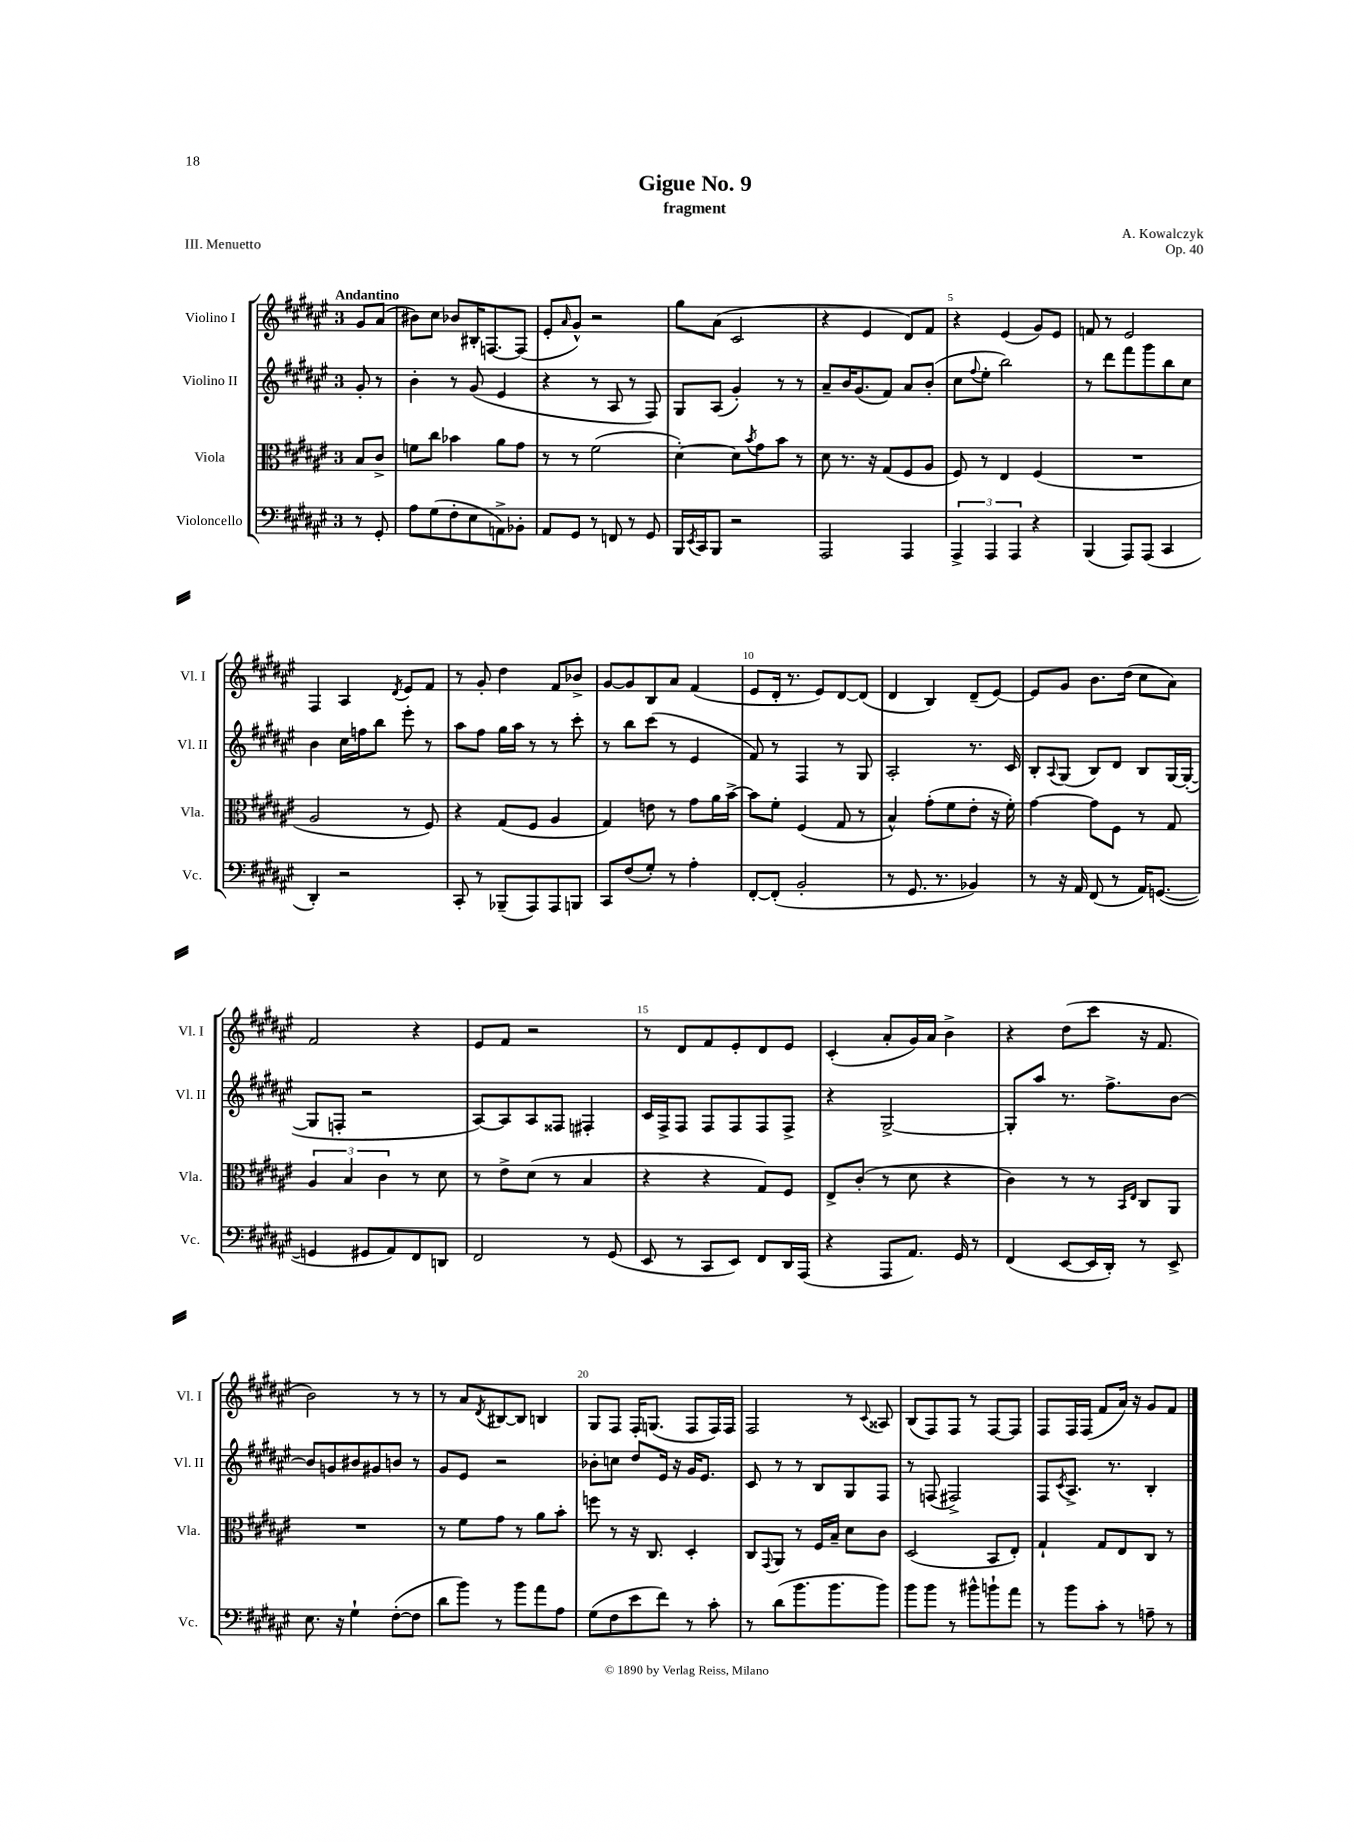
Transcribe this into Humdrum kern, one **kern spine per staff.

**kern	**kern	**kern	**kern
*part4	*part3	*part2	*part1
*staff4	*staff3	*staff2	*staff1
*I"Violoncello	*I"Viola	*I"Violino II	*I"Violino I
*I'Vc.	*I'Vla.	*I'Vl. II	*I'Vl. I
*clefF4	*clefC3	*clefG2	*clefG2
*k[f#c#g#d#a#e#]	*k[f#c#g#d#a#e#]	*k[f#c#g#d#a#e#]	*k[f#c#g#d#a#e#]
*M3/4	*M3/4	*M3/4	*M3/4
=	=	=	=
!	!	!	!LO:TX:a:B:t=Andantino
8r	8B/L	8g#'/	8g#/L
8GG#'/	8c#^/J	8r	(8a#/J
=1	=1	=1	=1
8A#\L	8fn\L	4b'\	8b#X\L)
(8G#\	8cc#\J	.	8cc#\J
8F#'\	4b-X\	8r	8b-X/L
8E#\	.	(8g#/	16B#X'/K
.	.	.	[8.Fn/
8AAn^\)	8a#\L	4e#/	.
8BB-X'\J	8g#\J	.	(8F/J]
=2	=2	=2	=2
8AA#/L	8r	4r	8e#'/L
.	.	.	16qqa#/
8GG#/J	8r	.	8g#^^/J)
8r	(2f#\	8r	2r
8FFn/	.	8A#/	.
8r	.	8r	.
8GG#/	.	8F#/)	.
=3	=3	=3	=3
16BBB/LL	[4d#'\)	8G#/L	8gg#\L
8qEE#/	.	.	.
16CC#/J	.	.	.
8BBB/J	.	(8A#/J	(8a#\J
2r	8d#\L]	4g#'/)	2c#/
.	8qb/	.	.
.	8g#\	.	.
.	8b\J	8r	.
.	8r	8r	.
=4	=4	=4	=4
2AAA#/	8d#\	8a#~/L	4r
.	8.r	16b/K	.
.	.	(8.g#/	.
.	.	.	4e#/
.	16r	.	.
.	(8G#/L	8f#/J)	.
4AAA#/	8F#/	8a#/L	8d#/L)
.	8A#/J	(8b'/J	8f#/J
=5	=5	=5	=5
6AAA#^/	8F#/)	8cc#\L	4r
.	.	8qqff#/	.
.	8r	8ee#'\J	.
6AAA#/	.	.	.
.	4E#/	2bb\)	(4e#/
6AAA#/	.	.	.
4r	(4F#/	.	8g#/L)
.	.	.	8e#/J
=6	=6	=6	=6
(4BBB/	2.r	8r	8fn/
.	.	8ddd#\L	8r
8AAA#/L)	.	8fff#\	2e#/
(8AAA#/J	.	8ggg#\	.
4CC#/	.	8bb\	.
.	.	8cc#\J	.
!!LO:LB:g=z
=7	=7	=7	=7
4DD#'/)	2A#/	4b\	4F#/
2r	.	16cc#\LL	4A#/
.	.	16ffn\J	.
.	.	8bb\J	.
.	.	.	8qd#/
.	8r	8eee#'\	8e#/L
.	8F#/)	8r	8f#/J
=8	=8	=8	=8
8CC#'/	4r	8aa#\L	8r
8r	.	8ff#\J	8g#'/
(8BBB-X~/L	(8G#/L	16gg#\LL	4dd#\
.	.	16aa#\JJ	.
8AAA#/)	8F#/J	8r	.
8AAA#/	4A#/	8r	8f#/L
8BBBn/J	.	8ccc#'\	8b-X^/J
=9	=9	=9	=9
8CC#/L	4G#/)	8r	[8g#/L
(8F#/	.	8bb\L	8g#/]
8G#'/J)	8en\	(8ccc#\J	8B/
8r	8r	8r	8a#/J
4A#'\	8g#\L	4e#/	(4f#/
.	16a#\L	.	.
.	[16b^\JJ	.	.
=10	=10	=10	=10
[8FF#'/L	8b\L]	8f#/)	8e#/L
(8FF#'/J]	8f#'\J	8r	16d#'/Jk
.	.	.	8.r
2BB'/	(4F#/	4F#/	.
.	.	.	8e#/L)
.	8G#/	8r	[8d#/
.	8r	8G#/	(8d#/J]
=11	=11	=11	=11
8r	4B^^/)	2A#'/	4d#/
8.GG#/	.	.	.
.	(8g#'\L	.	4B/)
8.r	.	.	.
.	8f#\	.	.
4BB-X/)	8e#'\J	8.r	(8d#~/L
.	16r	.	[8e#/J)
.	16f#'\)	16c#/	.
=12	=12	=12	=12
8r	[4g#\	8B'/L	8e#/L]
.	.	8qqA#/	.
16r	.	(8G#/J	8g#/J
16AA#/	.	.	.
(8FF#/	8g#\L]	8B/L)	8.b\L
8r	8F#\J	8d#/J	.
.	.	.	(16dd#\Jk
16AA#/KL)	8r	8B/L	8cc#\L
([8.GGn/J	.	.	.
.	8G#/	[16G#/L	8a#\J)
.	.	(16G#'/JJ_	.
!!LO:LB:g=z
=13	=13	=13	=13
4GGn/]	6A#/	8G#/L]	2f#/
.	.	8Fn'/J	.
.	6B/	.	.
8GG#X/L	.	2r	.
.	6c#\	.	.
8AA#/)	.	.	.
8FF#/	8r	.	4r
8DDn/J	8d#\	.	.
=14	=14	=14	=14
2FF#/	8r	[8A#/L)	8e#/L
.	8e#^\L	8A#/]	8f#/J
.	(8d#\J	8A#/	2r
.	8r	8F##X/J	.
8r	4B/	4F#X'/	.
(8GG#/	.	.	.
=15	=15	=15	=15
8EE#/	4r	16c#/LL	8r
.	.	16F#^/J	.
8r	.	8F#/J	8d#/L
8CC#/L	4r	8F#/L	8f#/
8EE#/J)	.	8F#/	8e#'/
8FF#/L	8G#/L)	8F#/	8d#/
16DD#/L	8F#/J	8F#^/J	8e#/J
(16AAA#/JJ	.	.	.
=16	=16	=16	=16
4r	8E#^/L	4r	(4c#'/
.	(8c#'/J	.	.
8AAA#/L	8r	[2G#^/	8a#'/L
8.AA#/J)	8d#\	.	16g#/L)
.	.	.	16a#/JJ
.	4r	.	4b^\
16GG#/	.	.	.
8r	.	.	.
=17	=17	=17	=17
(4FF#/	4c#\)	8G#'/L]	4r
.	.	8aa#/J	.
[8EE#/L	8r	8.r	(8dd#\L
16EE#/L]	8r	.	8ccc#\J
16DD#'/JJ)	.	8.ff#^\L	.
.	16qqBB/LL	.	.
.	16qqE#/JJ	.	.
8r	8C#/L	.	16r
.	.	.	8.f#/
8EE#^/	8AA#/J	[8b\J	.
!!LO:LB:g=z
=18	=18	=18	=18
8.E#\	2.r	8b/L]	2b\)
.	.	8gn/	.
16r	.	.	.
4G#`\	.	8b#X/	.
.	.	8g#X/	.
([8F#'\L	.	8bn/J	8r
8F#\J]	.	8r	8r
=19	=19	=19	=19
8d#\L	8r	8g#/L	8r
8b\J)	8f#\L	8e#/J	8a#/L
.	.	.	8qd#/
8r	8g#\J	2r	[8B#X/
8b\L	8r	.	8B#/J]
8a#\	8a#\L	.	4Bn/
8A#\J	8b'\J	.	.
=20	=20	=20	=20
(8G#\L	8ffn\	8b-X'\L	8G#/L
8F#\	8r	8ccn\J	8F#/J
8e#\	16r	8dd#/L	16F#'/KL
.	8.C#/	.	(8.Gn/J
8f#\J)	.	16e#/Jk	.
.	.	16r	.
8r	4D#'/	16g#/KL	8F#/L
.	.	8.e#/J	.
8c#'\	.	.	16F#/L)
.	.	.	16F#/JJ
=21	=21	=21	=21
8r	8C#/L	8c#/	2F#/
.	8qqGG#/	.	.
(8d#\L	8AA#/J	8r	.
8.b\	8r	8r	.
.	16F#/LL	8B/L	.
8.b\	16B~/JJ	.	.
.	8d#\L	8G#/	8r
.	.	.	8qqc#/
8b\J)	8c#\J	8F#/J	8A##X/
=22	=22	=22	=22
8b\L	(2D#/	8r	(8B/L
8b\J	.	(8Fn/	8F#/)
8r	.	2F#X^/)	8F#/J
8b#X^^\L	.	.	8r
8bn`\	8BB/L	.	[8F#/L
8a#\J	8E#'/J)	.	8F#/J]
=23	=23	=23	=23
8r	4G#`/	8F#/L	8F#/L
.	.	8qc#/	.
8b\L	.	8.A#^/J	16F#/L
.	.	.	(16F#/JJ
8c#'\J	8G#/L	.	8f#/L
.	.	8.r	.
8r	8E#/	.	16a#/Jk)
.	.	.	16r
8An~\	8C#/J	4B'/	8g#/L
8r	8r	.	8f#/J
==	==	==	==
*-	*-	*-	*-
